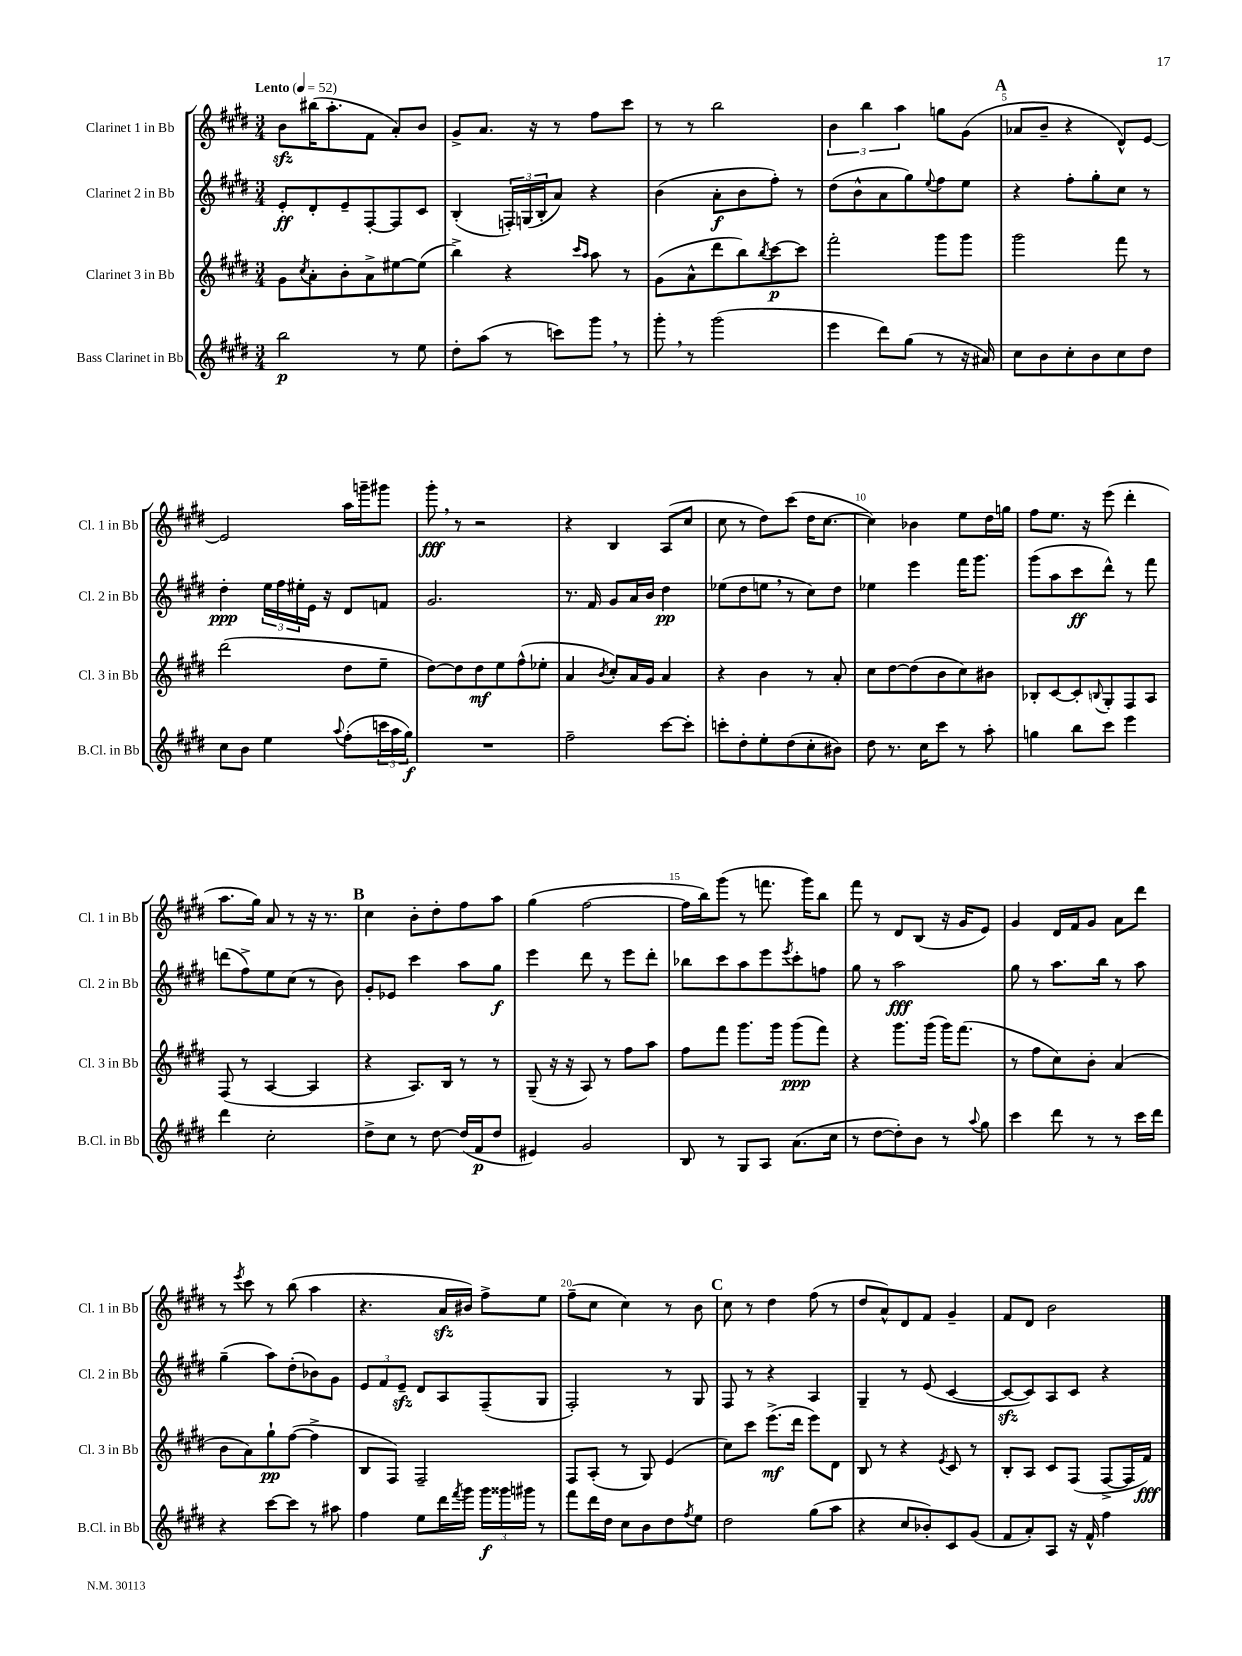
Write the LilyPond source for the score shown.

<<
\new StaffGroup <<
\new Staff = "s0" \with { instrumentName = "Clarinet 1 in Bb" shortInstrumentName = "Cl. 1 in Bb" } {
    \clef treble \key e \major \numericTimeSignature \time 3/4 \tempo "Lento" 4 = 52
    b'8\sfz bis''16( a''8.-. fis'8 a'8-.) b'8 |
    gis'8-> a'8. r16 r8 fis''8 cis'''8 |
    r8 r8 b''2 |
    \tuplet 3/2 { b'4 b''4 a''4 } g''8 gis'8( |
    \mark \markup { \bold "A" } aes'8 b'8-- r4 dis'8-^) e'8~ |
    e'2 a''16 g'''16-- gis'''8 |
    gis'''8-.\fff \breathe r8 r2 |
    r4 b4 a8( cis''8 |
    cis''8 r8 dis''8) cis'''8( dis''16 cis''8.~ |
    cis''4) bes'4 e''8 dis''16 g''16 |
    fis''8 e''8. r16 e'''8( dis'''4-. |
    a''8. gis''16) a'8 r8 r16 r8. |
    \mark \markup { \bold "B" } cis''4 b'8-. dis''8-. fis''8 a''8 |
    gis''4( fis''2~ |
    fis''16 b''16) gis'''8( r8 f'''8. gis'''16) b''8 |
    fis'''8 r8 dis'8 b8( r16 gis'16 e'8) |
    gis'4 dis'16 fis'16 gis'8 a'8 dis'''8 |
    r8 \acciaccatura { e'''8 } cis'''8 r8 b''8( a''4 |
    r4. a'16\sfz bis'16) fis''8-> e''8 |
    fis''8--( cis''8 cis''4) r8 b'8 |
    \mark \markup { \bold "C" } cis''8 r8 dis''4 fis''8( r8 |
    dis''8 a'8-^) dis'8 fis'8 gis'4-- |
    fis'8 dis'8 b'2 \bar "|." |
}
\new Staff = "s1" \with { instrumentName = "Clarinet 2 in Bb" shortInstrumentName = "Cl. 2 in Bb" } {
    \clef treble \key e \major \numericTimeSignature \time 3/4
    e'8-.\ff dis'8-. e'8-- fis8~-. fis8 cis'8 |
    b4-.( \tuplet 3/2 { f16-.) g16( b16-. } a'8) r4 |
    b'4( a'8-.\f b'8 fis''8-.) r8 |
    dis''8( b'8-^ a'8 gis''8) \appoggiatura { e''8 } fis''8 e''8 |
    \mark \markup { \bold "A" } r4 fis''8-. gis''8-. cis''8 r8 |
    dis''4-.\ppp \tuplet 3/2 { e''16 fis''16 eis''16-. } e'16 r16 dis'8 f'8 |
    gis'2. |
    r8. fis'16 gis'8 a'16 b'16 dis''4\pp |
    ees''8( dis''8 e''8 \breathe r8 cis''8) dis''8 |
    ees''4 e'''4 fis'''16 gis'''8. |
    gis'''8( a''8 cis'''8\ff dis'''8-^) r8 fis'''8 |
    d'''8( fis''8->) e''8 cis''8( r8 b'8) |
    \mark \markup { \bold "B" } gis'8-. ees'8 cis'''4 a''8 gis''8\f |
    e'''4 dis'''8 r8 e'''8 dis'''8-. |
    bes''8 cis'''8 a''8 e'''8 \acciaccatura { e'''8 } cis'''8-. f''8 |
    gis''8 r8 a''2\fff |
    gis''8 r8 a''8. b''16 r8 a''8 |
    gis''4--( a''8) dis''8-.( bes'8) gis'8 |
    \tuplet 3/2 { e'8 fis'8 e'8--\sfz } dis'8 a8 fis8--( gis8 |
    fis2-.) r8 gis8 |
    \mark \markup { \bold "C" } fis8 r8 r4 a4 |
    gis4-- r8 e'8( cis'4~ |
    cis'8~\sfz cis'8) a8 cis'8 r4 \bar "|." |
}
\new Staff = "s2" \with { instrumentName = "Clarinet 3 in Bb" shortInstrumentName = "Cl. 3 in Bb" } {
    \clef treble \key e \major \numericTimeSignature \time 3/4
    gis'8 \acciaccatura { cis''8 } a'8-. b'8-. a'8-> eis''8~ eis''8( |
    b''4->) r4 \grace { cis'''16 a''16 } a''8 r8 |
    gis'8( a'8-^ dis'''8 b''8) \acciaccatura { b''8 } cis'''8~\p cis'''8 |
    fis'''2-. gis'''8 gis'''8 |
    \mark \markup { \bold "A" } gis'''2 fis'''8 r8 |
    dis'''2( dis''8 e''8-- |
    dis''8~) dis''8 dis''8\mf e''8 fis''8-^( ees''8-. |
    a'4 \acciaccatura { b'8 } cis''8-.) a'16 gis'16 a'4 |
    r4 b'4 r8 a'8-. |
    cis''8 dis''8~ dis''8( b'8 cis''8) bis'8 |
    bes8-. cis'8~ cis'8-. \appoggiatura { b8 } gis8-. fis8 a8 |
    fis8( r8 a4~ a4 |
    \mark \markup { \bold "B" } r4 a8.) b16 r8 r8 |
    gis8--( r16 r16 a8) r8 fis''8 a''8 |
    fis''8 fis'''8 gis'''8. gis'''16 gis'''8\ppp( fis'''8) |
    r4 gis'''8. gis'''16( gis'''16) fis'''8.( |
    r8 fis''8 cis''8) b'8-. a'4( |
    b'8 a'8) gis''8-!\pp fis''8~( fis''4-> |
    b8 fis8) fis2-- |
    fis8 a8-.( r8 gis8) e'4( |
    \mark \markup { \bold "C" } cis''8) cis'''8 e'''8.->\mf( dis'''16 e'''8) dis'8 |
    b8 r8 r4 \acciaccatura { e'8 } cis'8 r8 |
    b8-. a8 cis'8 fis8( fis8~-> fis16 fis'16\fff) \bar "|." |
}
\new Staff = "s3" \with { instrumentName = "Bass Clarinet in Bb" shortInstrumentName = "B.Cl. in Bb" } {
    \clef treble \key e \major \numericTimeSignature \time 3/4
    b''2\p r8 e''8 |
    dis''8-. a''8( r8 c'''8) gis'''8 \breathe r8 |
    gis'''8-. \breathe r8 gis'''2( |
    e'''4 dis'''8) gis''8( r8 r16 ais'16) |
    \mark \markup { \bold "A" } cis''8 b'8 cis''8-. b'8 cis''8 dis''8 |
    cis''8 b'8 e''4 \appoggiatura { a''8 } fis''8-.( \tuplet 3/2 { c'''16 a''16 gis''16\f) } |
    R2. |
    fis''2-- cis'''8~ cis'''8-. |
    c'''8-. dis''8-. e''8-. dis''8( cis''8-. bis'8) |
    dis''8 r8. cis''16 cis'''8 r8 a''8-. |
    g''4 b''8 cis'''8 e'''4 |
    dis'''4 cis''2-. |
    \mark \markup { \bold "B" } dis''8-> cis''8 r8 dis''8~ dis''16( fis'16\p dis''8 |
    eis'4) gis'2 |
    b8 r8 gis8 a8 a'8.( cis''16 |
    r8 dis''8~ dis''8-.) b'8 r8 \appoggiatura { a''8 } gis''8 |
    cis'''4 dis'''8 r8 r8 cis'''16 dis'''16 |
    r4 cis'''8~ cis'''8 r8 ais''8 |
    fis''4 e''8 dis'''16 \acciaccatura { fis'''8 } gis'''16 \tuplet 3/2 { gis'''16\f gisis'''16 gis'''16 } r8 |
    fis'''8 dis'''16 dis''16 cis''8 b'8 dis''8 \acciaccatura { fis''8 } e''8 |
    \mark \markup { \bold "C" } dis''2 gis''8( a''8 |
    r4 cis''8 bes'8-.) cis'8 gis'8( |
    fis'8 a'8-.) a8 r16 fis'16-^ fis''4 \bar "|." |
}
>>
>>
\layout { \context { \Score \override BarNumber.break-visibility = ##(#f #t #t) barNumberVisibility = #(every-nth-bar-number-visible 5) } }
